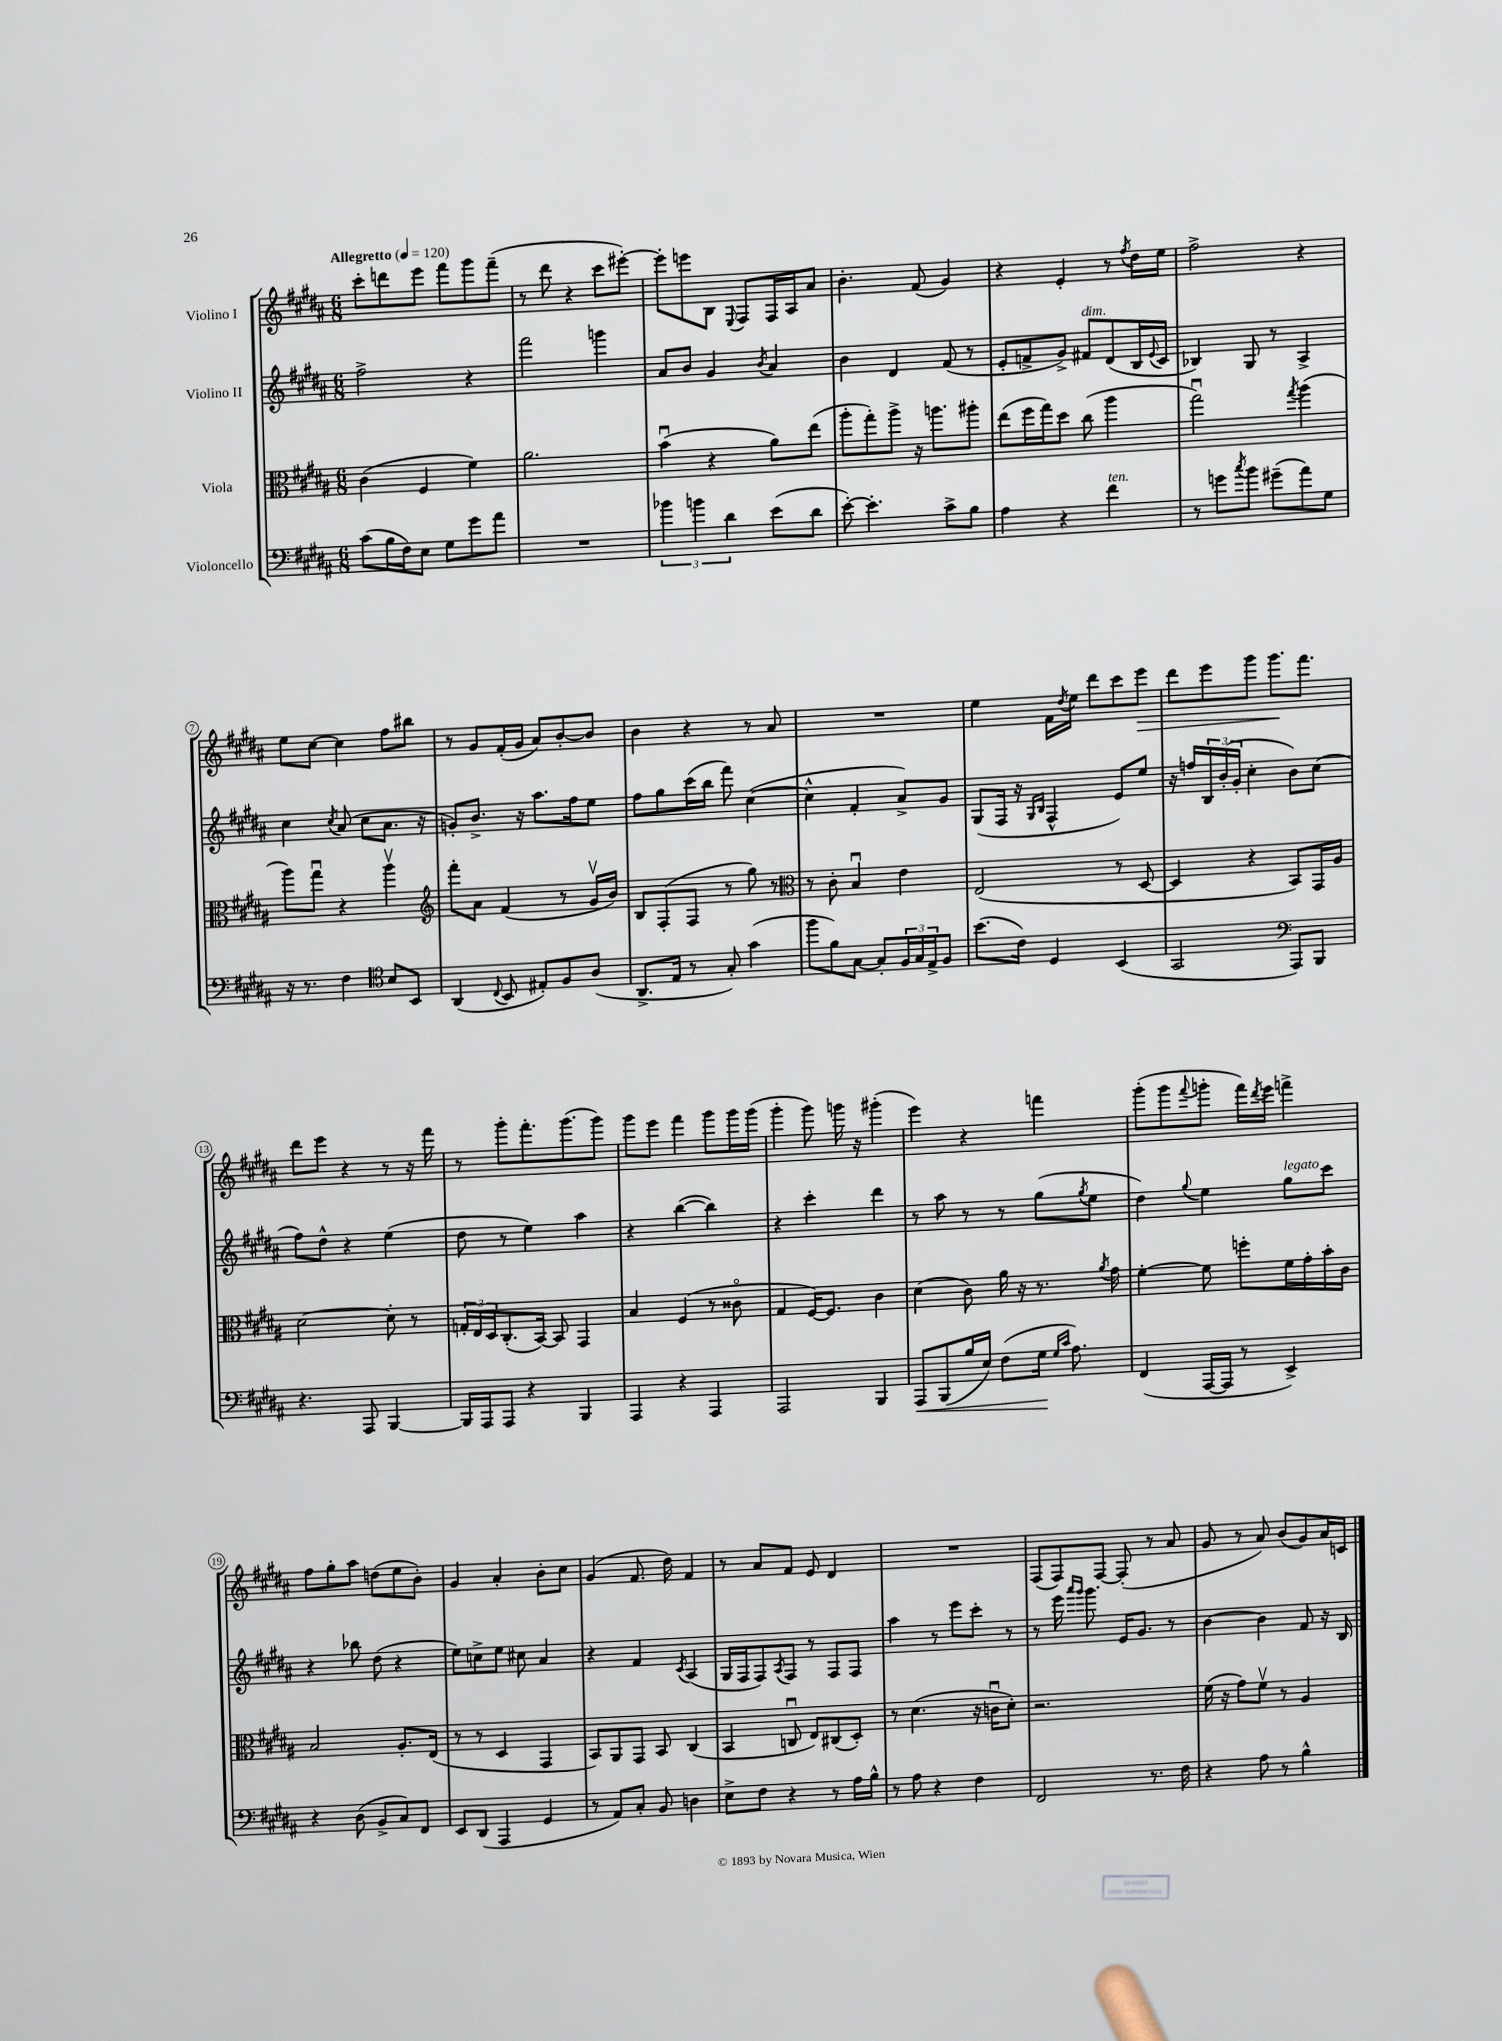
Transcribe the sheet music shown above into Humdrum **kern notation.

**kern	**kern	**kern	**kern
*staff4	*staff3	*staff2	*staff1
*clefF4	*clefC3	*clefG2	*clefG2
*k[f#c#g#d#a#]	*k[f#c#g#d#a#]	*k[f#c#g#d#a#]	*k[f#c#g#d#a#]
*M6/8	*M6/8	*M6/8	*M6/8
*MM120	*MM120	*MM120	*MM120
(8c#\L	(4c#\	2ff#^\	8ccc#'\L
16B\L	.	.	8ddd\
16F#\J)	.	.	.
8E\J	4F#/	.	8eee\J
8G#\L	.	.	8fff#\L
8g#\	4f#\)	4r	8ggg#\
8a#\J	.	.	(8fff#~\J
=	=	=	=
2.r	2.a#\	2fff#\	8r
.	.	.	8ddd#\
.	.	.	4r
.	.	4ggg\	8ccc#\L
.	.	.	[8eee#'\J)
=	=	=	=
6b-\	(4bu\	8a#/L	8eee#'\]L
.	.	8b/J	8eee\
6b\	.	.	.
.	4r	4g#/	8B\J
6d#\	.	.	.
.	.	.	8qqE/
.	.	.	8F#/L
.	.	8qb/	.
(8e\L	8a#\L)	4a#/	16F#/L
.	.	.	16A#/J
8d#\J	(8ee\J	.	8a#/J
=	=	=	=
[8e'\)	8aa#'\L	4b\	4.b'\
4.e'\]	8gg#'\)	.	.
.	8aa#^\J	4d#/	.
.	16r	.	(8f#/
.	8.aa\L	.	.
8c#^\L	.	(8f#/	4g#/)
8B\J	8aa#'\J	8r	.
=	=	=	=
4A#\	(8ee\L	8e'/L	4r
.	16ff#\L	8f^/	.
.	16gg#\J)	.	.
4r	8dd#\J	8g#^/J)	4e'/
.	(8cc#\	8f#/L	.
4f#\	4aa#\	(8d#/	8r
.	.	.	8qff#/
.	.	16B/L	16dd#\LL
.	.	8qqe/	.
.	.	16c#/JJ	16ee\JJ
=	=	=	=
8r	2gg#u\)	4B-/)	2ff#^\
8g\L	.	.	.
8qcc#/	.	.	.
8b\J	.	8G#/	.
(8g#~\L	.	8r	.
.	8qgg#/	.	.
8a#\)	(4aa#\	4A#^/	4r
8G#\J	.	.	.
=	=	=	=
16r	8aa#\L)	4cc#\	8ee\L
8.r	.	.	.
.	8gg#u\J	.	[8cc#\J
.	.	8qcc#/	.
4F#\	4r	(8a#/	4cc#\]
.	.	8cc#\L	.
*clefC4	*	*	*
8B/L	4aa#v\	8.a#\J	8ff#\L
8BB/J	.	.	8bb#\J
.	.	16r	.
=	=	=	=
*	*clefG2	*	*
(4AA#/	8fff#'\L	8g'/L)	8r
.	8a#\J	8.b^/J	8g#/L
8qqC#/	.	.	.
8BB/	(4f#/	.	(16f#'/L
.	.	16r	16g#/JJ
8E#'/L)	.	8.aa#\L	8a#/L)
8F#/	8r	.	[8b'/
.	.	16ff#\k	.
(8A#/J	16g#v/LL	8ee\J	8b/]J
.	16b/JJ)	.	.
=	=	=	=
8.AA#^/L	8B/L	8ff#\L	4b\
.	(8F#'/	8gg#\	.
16E/Jk	.	.	.
8r	8F#/J	(16ccc#\L	4r
.	.	16bb\JJ	.
8G#'/)	8r	8fff#\)	.
(4g#\	8gg#\)	([4cc#\	8r
.	8r	.	8a#/
=	=	=	=
*	*clefC3	*	*
8ff#\L	8r	4cc#^^\]	2.r
8f#\)	8c#'\	.	.
[8G#\J	4Bu/	4f#'/	.
8G#'/]L	.	.	.
24F#/L	4e\	8a#^/L)	.
24G#/	.	.	.
24E^/J	.	.	.
8F#/J	.	8g#/J	.
=	=	=	=
(8.b\L	(2E/	(8G#/L	4ee\
.	.	16F#/Jk	.
16c#\Jk)	.	16r	.
.	.	16qqG#/LL	.
.	.	16qqB/JJ	.
4D#/	.	4F#^^/	16f#\LL
.	.	.	8qdd#/
.	.	.	16ee\JJ
.	.	.	8ddd#\L
(4BB/	8r	8e/L)	8ccc#\
.	[8D#/	8ee/J	8eee\J
=	=	=	=
2GG#/	4D#/]	16r	8ddd#\L
.	.	16ff/LL	.
.	.	24B/	8eee\
.	.	(24b'/	.
.	.	24g#'/JJ	.
.	4r	4cc#'\	8ggg#\J
.	.	.	8.ggg#\L
*clefF4	*	*	*
8AAA#/L)	8BB/L)	8b\L)	.
.	.	.	8.fff#\J
8BBB/J	16GG#/L	(8cc#\J	.
.	16A#/JJ	.	.
=	=	=	=
4.r	[2d#\	8ff#\L)	8ddd#\L
.	.	8dd#^^\J	8eee\J
.	.	4r	4r
8AAA#/	.	.	.
[4BBB/	8d#'\]	(4ee\	8r
.	8r	.	16r
.	.	.	16fff#\
=	=	=	=
16BBB/]LL	24G'/LL	8dd#\	8r
.	24E/	.	.
16AAA#/J	.	.	.
.	24D#/J	.	.
8AAA#/J	(8.C#'/	8r	8ggg#'\L
4r	.	4ee\)	8.fff#'\
.	[16BB/Jk)	.	.
.	8BB/]	.	.
.	.	.	(8.ggg#\
4BBB/	4GG#/	4aa#\	.
.	.	.	8ggg#\J)
=	=	=	=
4AAA#/	4B/	4r	8ggg#\L
.	.	.	8eee\J
4r	(4F#/	([4bb\	4fff#\
4AAA#/	8r	4bb\])	8ggg#\L
.	8c##o\	.	16ggg#\L
.	.	.	(16ggg#\JJ
=	=	=	=
2AAA#/	4G#/	4r	4ggg#'\
.	[16F#/LK)	4ccc#'\	8ggg#\)
.	8.F#/]J	.	.
.	.	.	16ggg\
.	.	.	16r
4BBB/	4c#\	4ddd#\	(4ggg#'\
=	=	=	=
8AAA#/L	(4d#\	8r	4eee\)
(8BBB/	.	8aa#\	.
16B/L	8c#\)	8r	4r
16E/JJ)	.	.	.
(8F#\L	16a#\	8r	.
.	16r	.	.
16G#\Jk	8.r	(8gg#\L	4fff\
16qqG#/LL	.	.	.
16qqc#/JJ	.	.	.
8.A#\)	.	.	.
.	.	8qgg#/	.
.	.	8ee\J	.
.	8qa#/	.	.
.	16g#\	.	.
=	=	=	=
(4FF#/	[4f#'\	4dd#\)	(8ggg#'\L
.	.	.	8ggg#\
.	.	8qqgg#/	8qqfff#/
[16AAA#/LL	8f#\]	4ee\	8ggg'\J
16AAA#/]JJ	.	.	.
8r	8ff'\L	.	16fff#\LL)
.	.	.	8qddd#/
.	.	.	16eee\JJ
4EE^/)	16f#\L	8gg#\L	4fff^\
.	16g#'\	.	.
.	16b'\	8ccc#\J	.
.	16c#\JJ	.	.
=	=	=	=
4r	2B/	4r	8ff#\L
.	.	.	8gg#'\
(8D#\	.	8bb-\	8aa#\J
8BB^/L	.	(8dd#\	(8dd\L
8C#/)	8.A#'/L	4r	8ee\
8FF#/J	.	.	8b'\J)
.	(16E/Jk	.	.
=	=	=	=
8EE/L	8r	8ee\L)	4g#/
(8DD#/J	8r	8cc^\	.
4AAA#/	4D#/	8ee\J	4a#'/
.	.	8cc#\	.
4GG#/	4GG#/	4a#/	8b'\L
.	.	.	8cc#\J
=	=	=	=
8r	8BB/L)	4r	(4g#/
8AA#/L)	8AA#/	.	.
8C#'/J	8GG#/J	4f#/	8.f#/
8BB/	8BB/	.	.
.	.	.	16dd#\)
.	.	8qc#/	.
4D\	(4C#/	(4A#/	4f#/
=	=	=	=
8E^\L	4BB/	16G#/LL	8r
.	.	16F#/J	.
8F#\J	.	8F#/)	8a#/L
.	.	8qA#/	.
4r	8Cu/	8F#/J	8f#/J
.	8E/L)	8r	8e/
8r	(8C#/	8F#/L	4d#/
16A#\LL	8D#'/J)	8F#/J	.
16B^^\JJ	.	.	.
=	=	=	=
8r	8r	4aa#\	2.r
8A#\	(4.d#\	.	.
4r	.	8r	.
.	.	8eee\L	.
4F#\	16r	8ccc#'\J	.
.	16cu\LK	.	.
.	8d#'\J)	8r	.
=	=	=	=
2FF#/	2.r	8r	(8F#/L
.	.	16eee\	8F#/)
.	.	16qqaaa#/LL	.
.	.	16qqggg#/JJ	.
.	.	8.ggg#\	.
.	.	.	[8F#/J
.	.	16e/LK	(8F#'/]
.	.	8.g#/J	.
8.r	.	.	8r
.	.	8r	8a#/
16F#\	.	.	.
=	=	=	=
4r	(16f#\	[4b\	8g#/
.	16r	.	.
.	8g#\L)	.	8r
8A#\	8f#v\J	4b\]	8a#/)
8r	8r	.	(8b/L
4B^^\	4A#/	8f#/	8g#/)
.	.	16r	16a#/L
.	.	16B/	16c/JJ
==	==	==	==
*-	*-	*-	*-
